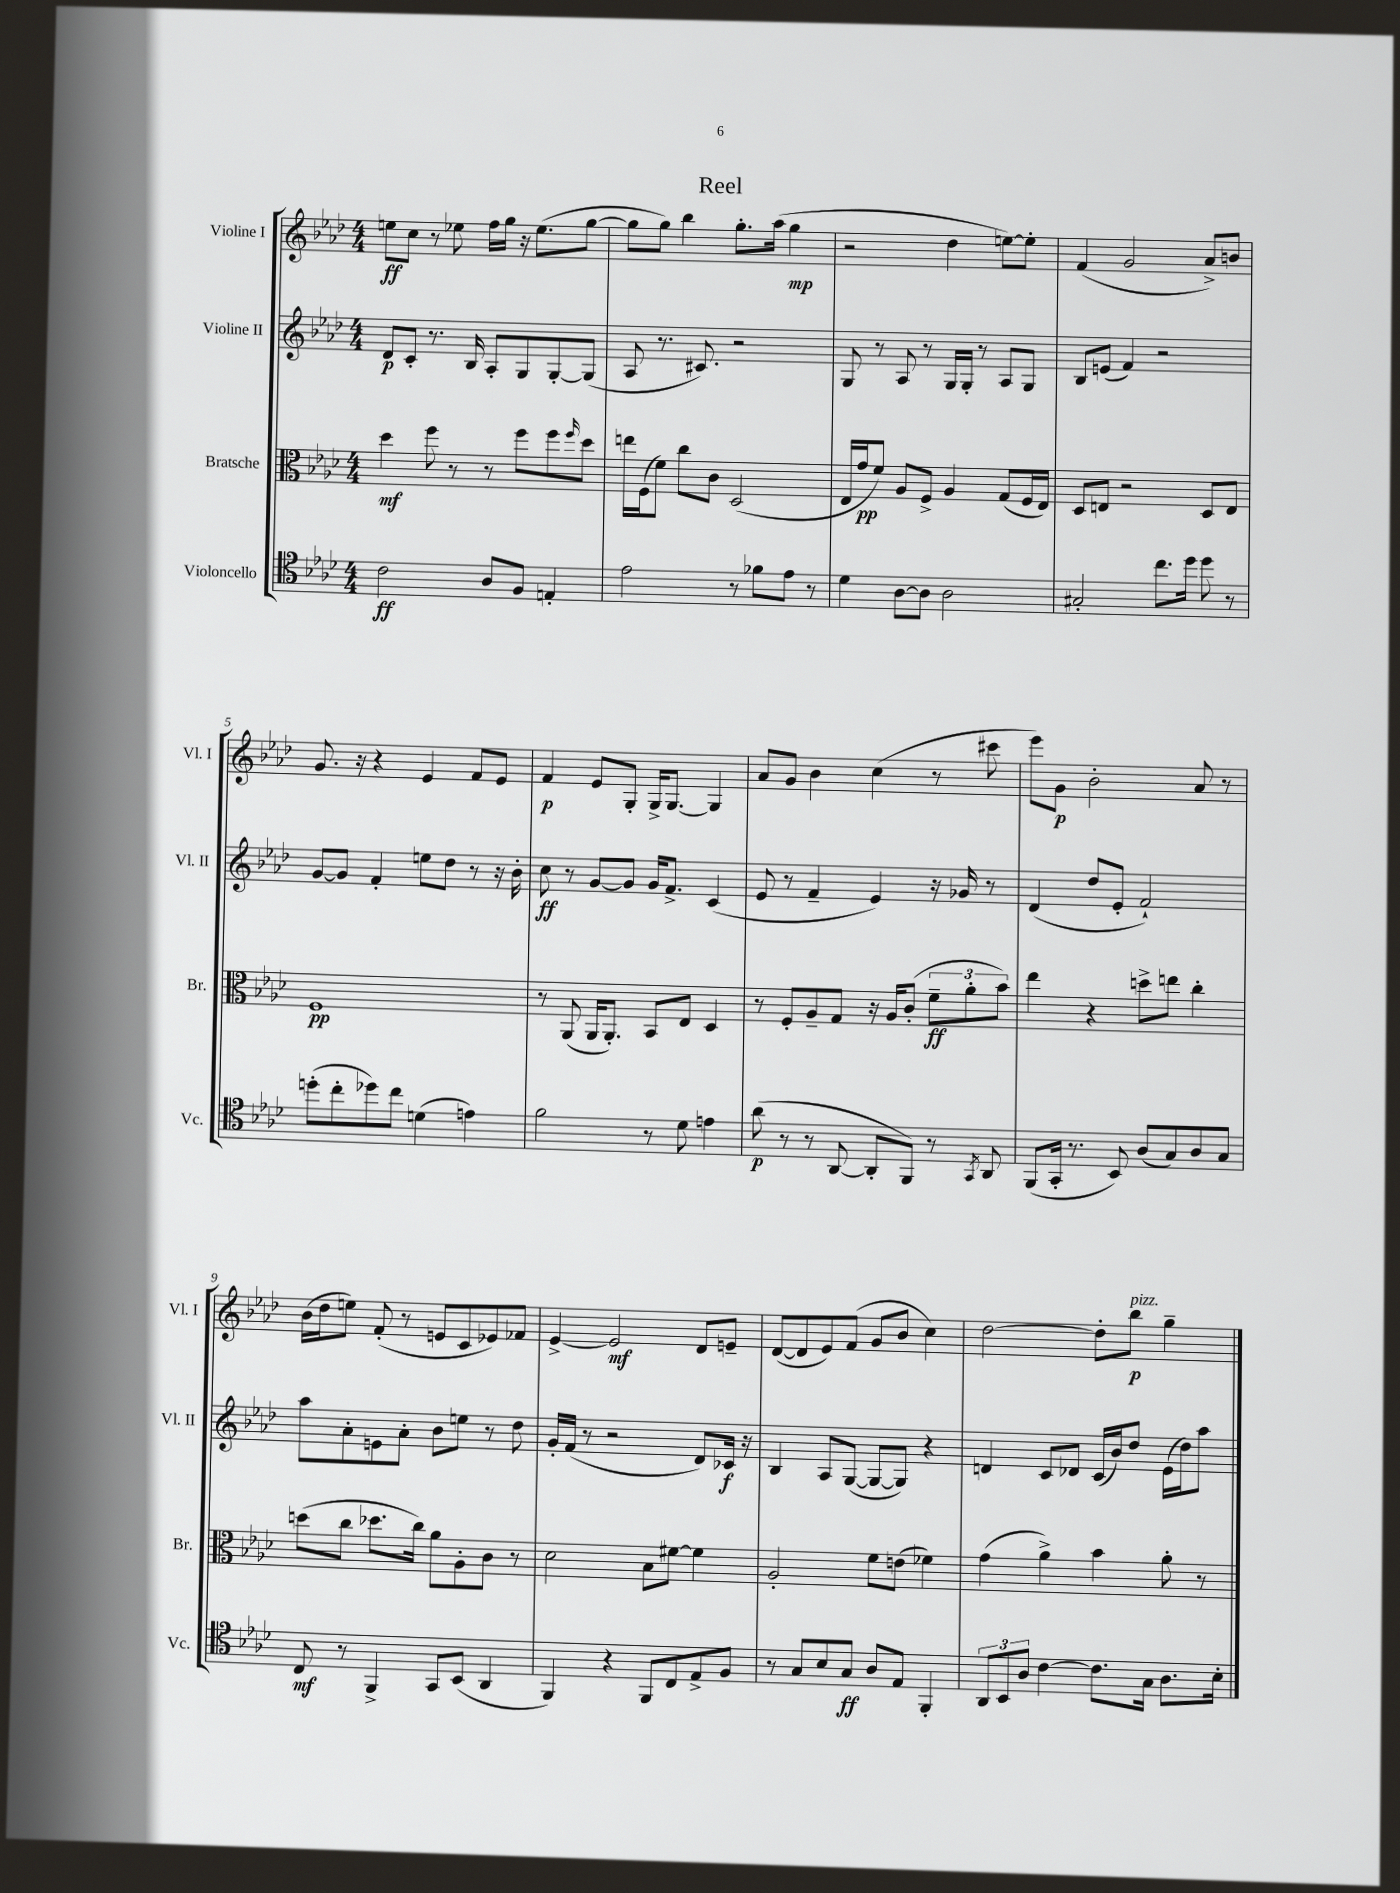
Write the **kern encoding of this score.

**kern	**dynam	**kern	**dynam	**kern	**dynam	**kern	**dynam
*part4	*part4	*part3	*part3	*part2	*part2	*part1	*part1
*staff4	*staff4	*staff3	*staff3	*staff2	*staff2	*staff1	*staff1
*I"Violoncello	*	*I"Bratsche	*	*I"Violine II	*	*I"Violine I	*
*I'Vc.	*	*I'Br.	*	*I'Vl. II	*	*I'Vl. I	*
*clefC4	*	*clefC3	*	*clefG2	*	*clefG2	*
*k[b-e-a-d-]	*	*k[b-e-a-d-]	*	*k[b-e-a-d-]	*	*k[b-e-a-d-]	*
*M4/4	*	*M4/4	*	*M4/4	*	*M4/4	*
=1	=1	=1	=1	=1	=1	=1	=1
2c\	ff	4dd-\	mf	8d-/L	p	8een\L	ff
.	.	.	.	8c'/J	.	8cc\J	.
.	.	8ff\	.	8.r	.	8r	.
.	.	8r	.	.	.	8ee-X\	.
.	.	.	.	16B-/	.	.	.
8A-/L	.	8r	.	8A-'/L	.	16ff\LL	.
.	.	.	.	.	.	16gg\JJ	.
8F/J	.	8ff\L	.	8G/	.	16r	.
.	.	.	.	.	.	(8.ee-\L	.
4En'/	.	8ff\	.	[8G'/	.	.	.
.	.	16qqff/	.	.	.	.	.
.	.	8dd-\J	.	(8G/J]	.	[8gg\J	.
=2	=2	=2	=2	=2	=2	=2	=2
2e-\	.	16een\LL	.	8A-/	.	8gg\L]	.
.	.	(16F\J	.	.	.	.	.
.	.	8f\J)	.	8.r	.	8gg\J)	.
.	.	8cc\L	.	.	.	4bb-\	.
.	.	.	.	8.c#X/)	.	.	.
.	.	8c\J	.	.	.	.	.
8r	.	(2D-/	.	2r	.	8.gg'\L	.
8f-X\L	.	.	.	.	.	.	.
.	.	.	.	.	.	(16aa-\Jk	.
8e-\J	.	.	.	.	.	4gg\	mp
8r	.	.	.	.	.	.	.
=3	=3	=3	=3	=3	=3	=3	=3
4d-\	.	16E-/LL	.	8G/	.	2r	.
.	.	16g/J	pp	.	.	.	.
.	.	8f/J)	.	8r	.	.	.
[8A-\L	.	8A-/L	.	8A-/	.	.	.
8A-\J]	.	8F^/J	.	8r	.	.	.
2A-\	.	4A-/	.	16G/LL	.	4dd-\	.
.	.	.	.	16G'/JJ	.	.	.
.	.	.	.	8r	.	.	.
.	.	(8G/L	.	8A-/L	.	[8een\L)	.
.	.	16F/L	.	8G/J	.	8ee'\J]	.
.	.	16E-/JJ)	.	.	.	.	.
=4	=4	=4	=4	=4	=4	=4	=4
2G#X'/	.	8D-/L	.	8B-/L	.	(4f/	.
.	.	8En/J	.	(8en/J	.	.	.
.	.	2r	.	4f/)	.	2g/	.
8.cc\L	.	.	.	2r	.	.	.
16dd-\Jk	.	.	.	.	.	.	.
8dd-\	.	8D-/L	.	.	.	8a-^/L)	.
8r	.	8E/J	.	.	.	8bn/J	.
!!LO:LB:g=z
=5	=5	=5	=5	=5	=5	=5	=5
(8ddn'\L	.	1F	pp	[8g/L	.	8.g/	.
8cc'\	.	.	.	8g/J]	.	.	.
.	.	.	.	.	.	16r	.
8dd-X\)	.	.	.	4f'/	.	4r	.
8cc\J	.	.	.	.	.	.	.
(4dn\	.	.	.	8een\L	.	4e-/	.
.	.	.	.	8dd-\J	.	.	.
4en\)	.	.	.	8r	.	8f/L	.
.	.	.	.	16r	.	8e-/J	.
.	.	.	.	16b-'\	.	.	.
=6	=6	=6	=6	=6	=6	=6	=6
2f\	.	8r	.	8cc\	ff	4f/	p
.	.	(8AA-/	.	8r	.	.	.
.	.	16AA-/KL	.	[8g/L	.	8e-/L	.
.	.	8.AA-'/J)	.	.	.	.	.
.	.	.	.	8g/J]	.	8G'/J	.
8r	.	8BB-/L	.	16g/KL	.	16G^/KL	.
.	.	.	.	8.f^/J	.	[8.G/J	.
8d-\	.	8E-/J	.	.	.	.	.
4en\	.	4D-/	.	(4c/	.	4G/]	.
=7	=7	=7	=7	=7	=7	=7	=7
(8a-\	p	8r	.	8e-/	.	8a-/L	.
8r	.	8F'/L	.	8r	.	8g/J	.
8r	.	8A-~/	.	4f~/	.	4b-\	.
[8AA-/	.	8G/J	.	.	.	.	.
8AA-'/L]	.	16r	.	4e-/)	.	(4cc\	.
.	.	16A-/KL	.	.	.	.	.
8FF/J)	.	(8c'/J	.	.	.	.	.
8r	.	12f~\L	ff	16r	.	8r	.
.	.	.	.	16g-X/	.	.	.
.	.	12a-'\	.	.	.	.	.
8qGG/	.	.	.	.	.	.	.
8AA-/	.	.	.	8r	.	8ccc#X\	.
.	.	12b-\J)	.	.	.	.	.
=8	=8	=8	=8	=8	=8	=8	=8
(8FF/L	.	4ee-\	.	(4d-/	.	8eee-\L)	.
16GG'/Jk	.	.	.	.	.	8g\J	p
8.r	.	.	.	.	.	.	.
.	.	4r	.	8dd-/L	.	2b-'\	.
8BB-/)	.	.	.	8e-'/J	.	.	.
(8A-/L	.	8ddn^\L	.	2f`/)	.	.	.
8G/)	.	8een\J	.	.	.	.	.
8A-/	.	4cc'\	.	.	.	8a-/	.
8G/J	.	.	.	.	.	8r	.
!!LO:LB:g=z
=9	=9	=9	=9	=9	=9	=9	=9
8C/	mf	(8ddn\L	.	8aa-\L	.	(16b-\LL	.
.	.	.	.	.	.	16dd-\J	.
8r	.	8cc\J	.	8a-'\	.	8een\J)	.
4FF^/	.	8.dd-X\L	.	8en\	.	(8f'/	.
.	.	.	.	8a-'\J	.	8r	.
.	.	16cc\Jk)	.	.	.	.	.
8GG/L	.	8a-\L	.	8b-\L	.	8en/L	.
(8BB-/J	.	8A-'\	.	8een\J	.	8c/	.
4AA-/	.	8c\J	.	8r	.	8e-X/)	.
.	.	8r	.	8dd-\	.	8f-X/J	.
=10	=10	=10	=10	=10	=10	=10	=10
4FF/)	.	2d-\	.	16g'/LL	.	[4e-^/	.
.	.	.	.	(16f/JJ	.	.	.
.	.	.	.	8r	.	.	.
4r	.	.	.	2r	.	2e-/]	mf
8FF/L	.	8B-\L	.	.	.	.	.
8C/	.	[8f#X\J	.	.	.	.	.
8E-^/	.	4f#\]	.	8d-/L)	.	8d-/L	.
8F/J	.	.	.	16c-X/Jk	f	8en~/J	.
.	.	.	.	16r	.	.	.
=11	=11	=11	=11	=11	=11	=11	=11
8r	.	2A-'/	.	4B-/	.	([8d-/L	.
8G/L	.	.	.	.	.	8d-/]	.
8B-/	.	.	.	8A-/L	.	8e-/)	.
8G/J	ff	.	.	([8G/J	.	(8f/J	.
8A-/L	.	8f\L	.	8G/L_	.	8g/L	.
8E-/J	.	(8en\J	.	8G/J])	.	8b-/J	.
4FF'/	.	4f-X\)	.	4r	.	4cc\)	.
=12	=12	=12	=12	=12	=12	=12	=12
12AA-/L	.	(4g\	.	4dn/	.	[2dd-\	.
12BB-/	.	.	.	.	.	.	.
12A-/J	.	.	.	.	.	.	.
[4c\	.	4a-^\)	.	8c/L	.	.	.
.	.	.	.	8d-X/J	.	.	.
8.c\L]	.	4b-\	.	(16c/LL	.	8dd-'\L]	.
.	.	.	.	16b-/J)	.	.	.
!	!	!	!	!	!	!LO:TX:a:i:t=pizz.	!
.	.	.	.	8dd-/J	.	8bb-\J	p
16G\Jk	.	.	.	.	.	.	.
8.A-\L	.	8a-'\	.	(16e-\LL	.	4gg~\	.
.	.	.	.	16dd-\J)	.	.	.
.	.	8r	.	8aa-\J	.	.	.
16B-'\Jk	.	.	.	.	.	.	.
==	==	==	==	==	==	==	==
*-	*-	*-	*-	*-	*-	*-	*-
